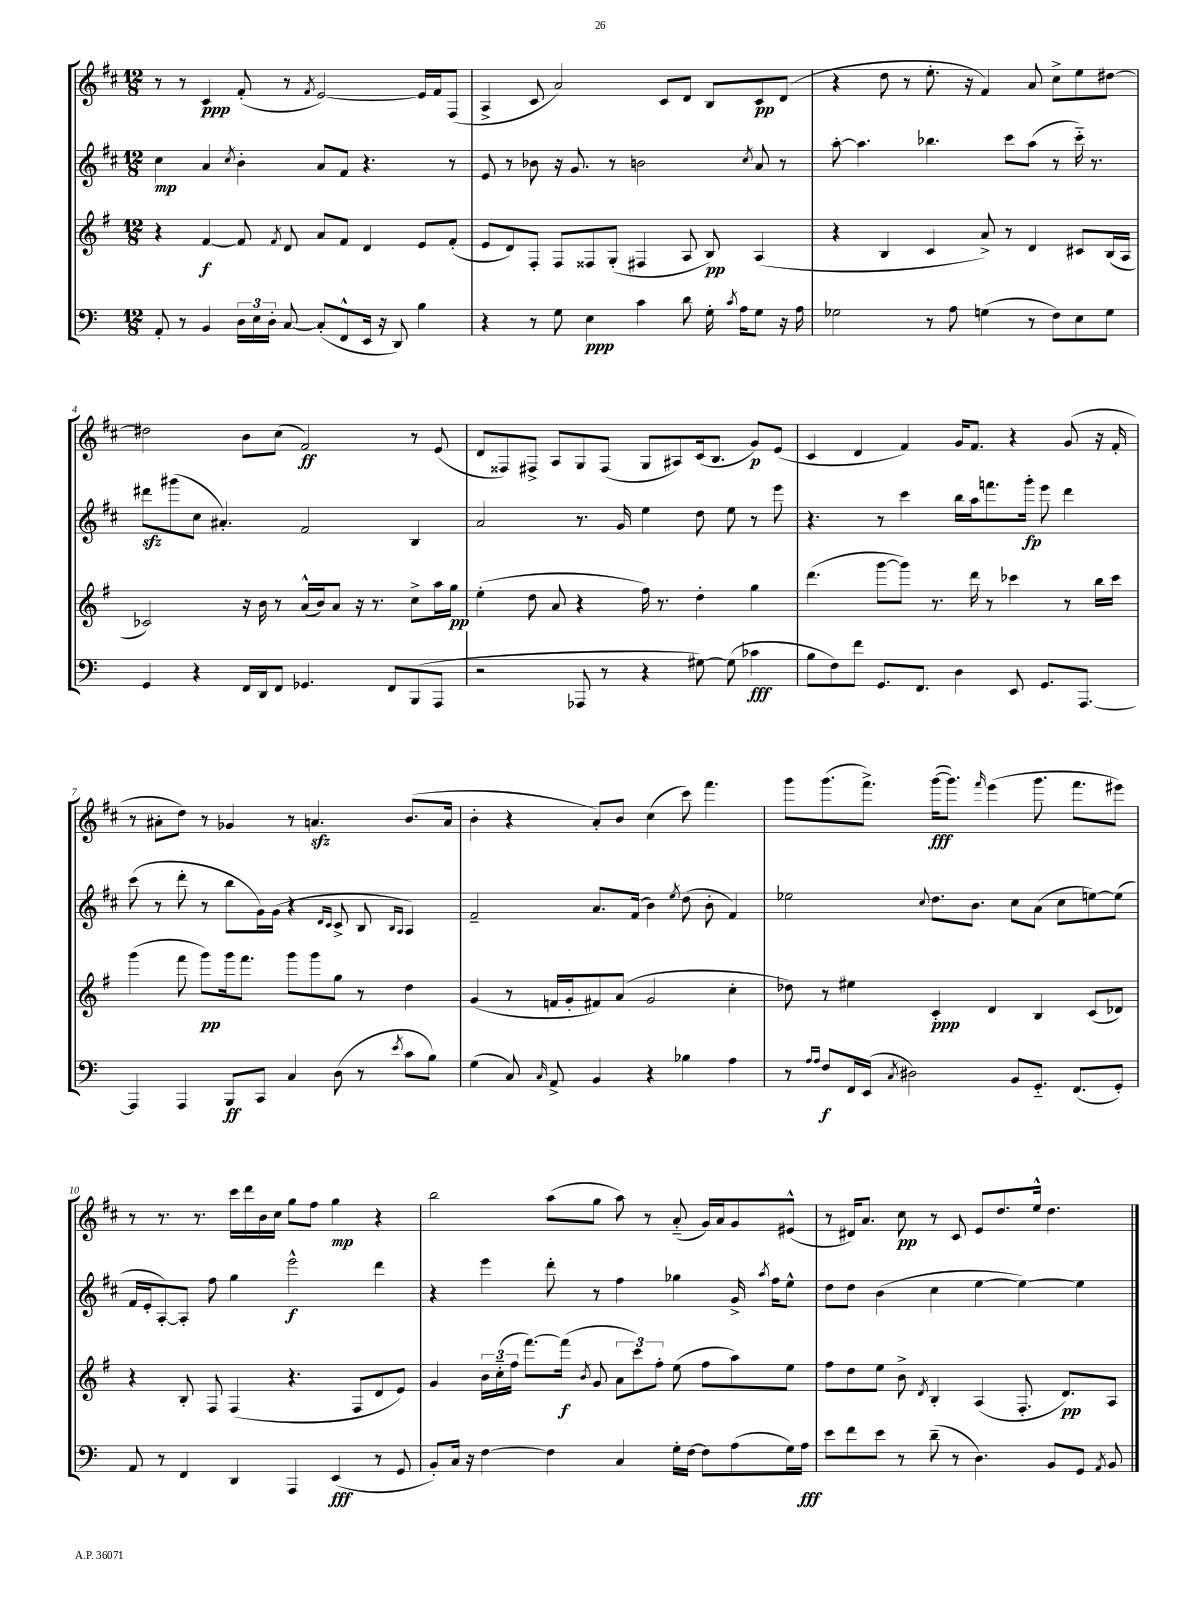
<<
\new StaffGroup <<
\new Staff = "s0" {
    \clef treble \key d \major \numericTimeSignature \time 12/8
    \autoBeamOff r8 r8 cis'4\ppp fis'8-.( r8 \acciaccatura { fis'8 } e'2~) e'16[ fis'16 fis8]( |
    a4-> cis'8 a'2) cis'8[ d'8] b8[ cis'8\pp d'8]( |
    r4 d''8 r8 e''8.-. r16 fis'4) a'8 cis''8[-> e''8 dis''8]~ |
    dis''2 b'8[ cis''8]( fis'2\ff) r8 e'8( |
    d'8[ fisis8) fis8]-> a8[ g8 fis8]( g8[ ais8) cis'16( b8.] g'8[\p) e'8]( |
    cis'4 d'4 fis'4) g'16[ fis'8.] r4 g'8( r16 fis'16-. |
    r8 ais'8[-. d''8]) r8 ges'4 r8 a'4.\sfz b'8.[( a'16] |
    b'4-. r4 a'8[-.) b'8] cis''4( cis'''8) fis'''4. |
    g'''8[ g'''8.( fis'''8.]->) g'''16[~\fff( g'''8.]) \grace { fis'''16 } e'''4( g'''8. fis'''8.[ eis'''8]) |
    r8 r8. r8. cis'''16[ d'''16 b'16 cis''16] g''8[ fis''8] g''4\mp r4 |
    b''2 a''8[( g''8] a''8) r8 a'8-_( g'16[) a'16 g'8 eis'8]-^( |
    r8 dis'16[) a'8.] cis''8\pp r8 cis'8 e'8[ d''8. e''16]-^ d''4. \bar "|." |
}
\new Staff = "s1" {
    \clef treble \key d \major \numericTimeSignature \time 12/8
    \autoBeamOff cis''4\mp a'4 \acciaccatura { cis''8 } b'4-. a'8[ fis'8] r4. r8 |
    e'8 r8 bes'8 r16 g'8. r8 b'2 \acciaccatura { cis''8 } a'8 r8 |
    a''8~-. a''4. bes''4. cis'''8[ a''8]( r8 cis'''16-_) r8. |
    dis'''8[\sfz gis'''8( cis''8] ais'4.-.) fis'2 b4 |
    a'2 r8. g'16 e''4 d''8 e''8 r8 e'''8 |
    r4. r8 cis'''4 b''16[ a''16 f'''8. g'''16]-.\fp e'''8 d'''4 |
    cis'''8( r8 d'''8-. r8 b''8[ g'16) g'16]( r4 \grace { d'16[ cis'16] } cis'8-> b8 \grace { b16[ a16] } a4) |
    fis'2-- a'8.[ fis'16]( b'4) \acciaccatura { e''8 } d''8( b'8-. fis'4) |
    ees''2 \appoggiatura { cis''8 } d''8.[ b'8.] cis''8[ a'8]( cis''8[ e''8~) e''8]( |
    fis'16[ e'16-. a8~-.) a8]-. fis''8 g''4 e'''2-^\f d'''4 |
    r4 e'''4 d'''8-. r8 fis''4 ges''4 g'16-> \acciaccatura { a''8 } fis''16[ e''8]-^ |
    d''8[ d''8] b'4( cis''4 e''4~ e''4~) e''4 \bar "|." |
}
\new Staff = "s2" {
    \clef treble \key g \major \numericTimeSignature \time 12/8
    \autoBeamOff r4 fis'4~\f fis'8 \acciaccatura { fis'8 } d'8 a'8[ fis'8] d'4 e'8[ fis'8]-.( |
    e'8[ d'8) fis8]-. fis8[ fisis8 g8]-.( fis4 a8 b8\pp) a4( |
    r4 b4 c'4 a'8->) r8 d'4 cis'8[ b16( a16] |
    ces'2) r16 b'16 r8 a'16[-^( b'16) a'8] r16 r8. c''8[-> a''16 g''16]\pp |
    e''4-.( d''8 a'8 r4 fis''16) r8. d''4-. g''4 |
    d'''4.( g'''8[~ g'''8]) r8. d'''16 r8 ces'''4 r8 b''16[ ces'''16] |
    g'''4( fis'''8 g'''8[\pp) g'''16 fis'''8.] g'''8[ g'''8 g''8] r8 d''4 |
    g'4( r8 f'16[ g'16-. fis'8) a'8]( g'2 c''4-. |
    des''8) r8 eis''4 c'4-.\ppp d'4 b4 c'8[( des'8]) |
    r4 b8-. fis8 fis4( r4. fis8[ d'8 e'8]) |
    g'4 \tuplet 3/2 { b'16[ c''16-_( fis''16] } fis'''8.[~) fis'''16]\f( \acciaccatura { b'8 } g'8 \tuplet 3/2 { a'8[ c'''8) fis''8]-. } e''8( fis''8[ a''8) e''8] |
    fis''8[ d''8 e''8] b'8-> \acciaccatura { d'8 } b4-. a4( fis8.-. d'8.[\pp) a8] \bar "|." |
}
\new Staff = "s3" {
    \clef bass \key c \major \numericTimeSignature \time 12/8
    \autoBeamOff a,8-. r8 b,4 \tuplet 3/2 { d16[ e16 d16]-. } c8~ c8[-.( f,8-^ e,16] r16 d,8) b4 |
    r4 r8 g8 e4\ppp c'4 d'8 g16-. \acciaccatura { c'8 } a16[ g8] r16 a16 |
    ges2 r8 a8 g4( r8 f8[) e8 g8] |
    g,4 r4 f,16[ d,16 f,8] ges,4. f,8[ b,,8( a,,8] |
    r2 aes,,8 r8 r4 gis8~) gis8( ces'4\fff |
    b8[ f8) f'8] g,8.[ f,8.] d4 e,8 g,8.[ a,,8.]~ |
    a,,4 a,,4 b,,8[\ff c,8] c4 d8( r8 \acciaccatura { e'8 } c'8[ b8]) |
    g4( c8) \grace { c16 } a,8-> b,4 r4 bes4 a4 |
    r8 \grace { a16[ a16] } f8[\f f,16 e,16]( \acciaccatura { c8 } dis2) b,8[ g,8.]-_ f,8.[( g,8]-.) |
    a,8 r8 f,4 d,4 a,,4 e,4\fff( r8 g,8 |
    b,8[-.) c16] r16 f4~ f4 c4 g16[-. f16]~ f8[ a8( g16) a16]\fff |
    e'8[ f'8 e'8] r8 d'8--( r8 d4.) b,8[ g,8] \acciaccatura { a,8 } b,8 \bar "|." |
}
>>
>>
